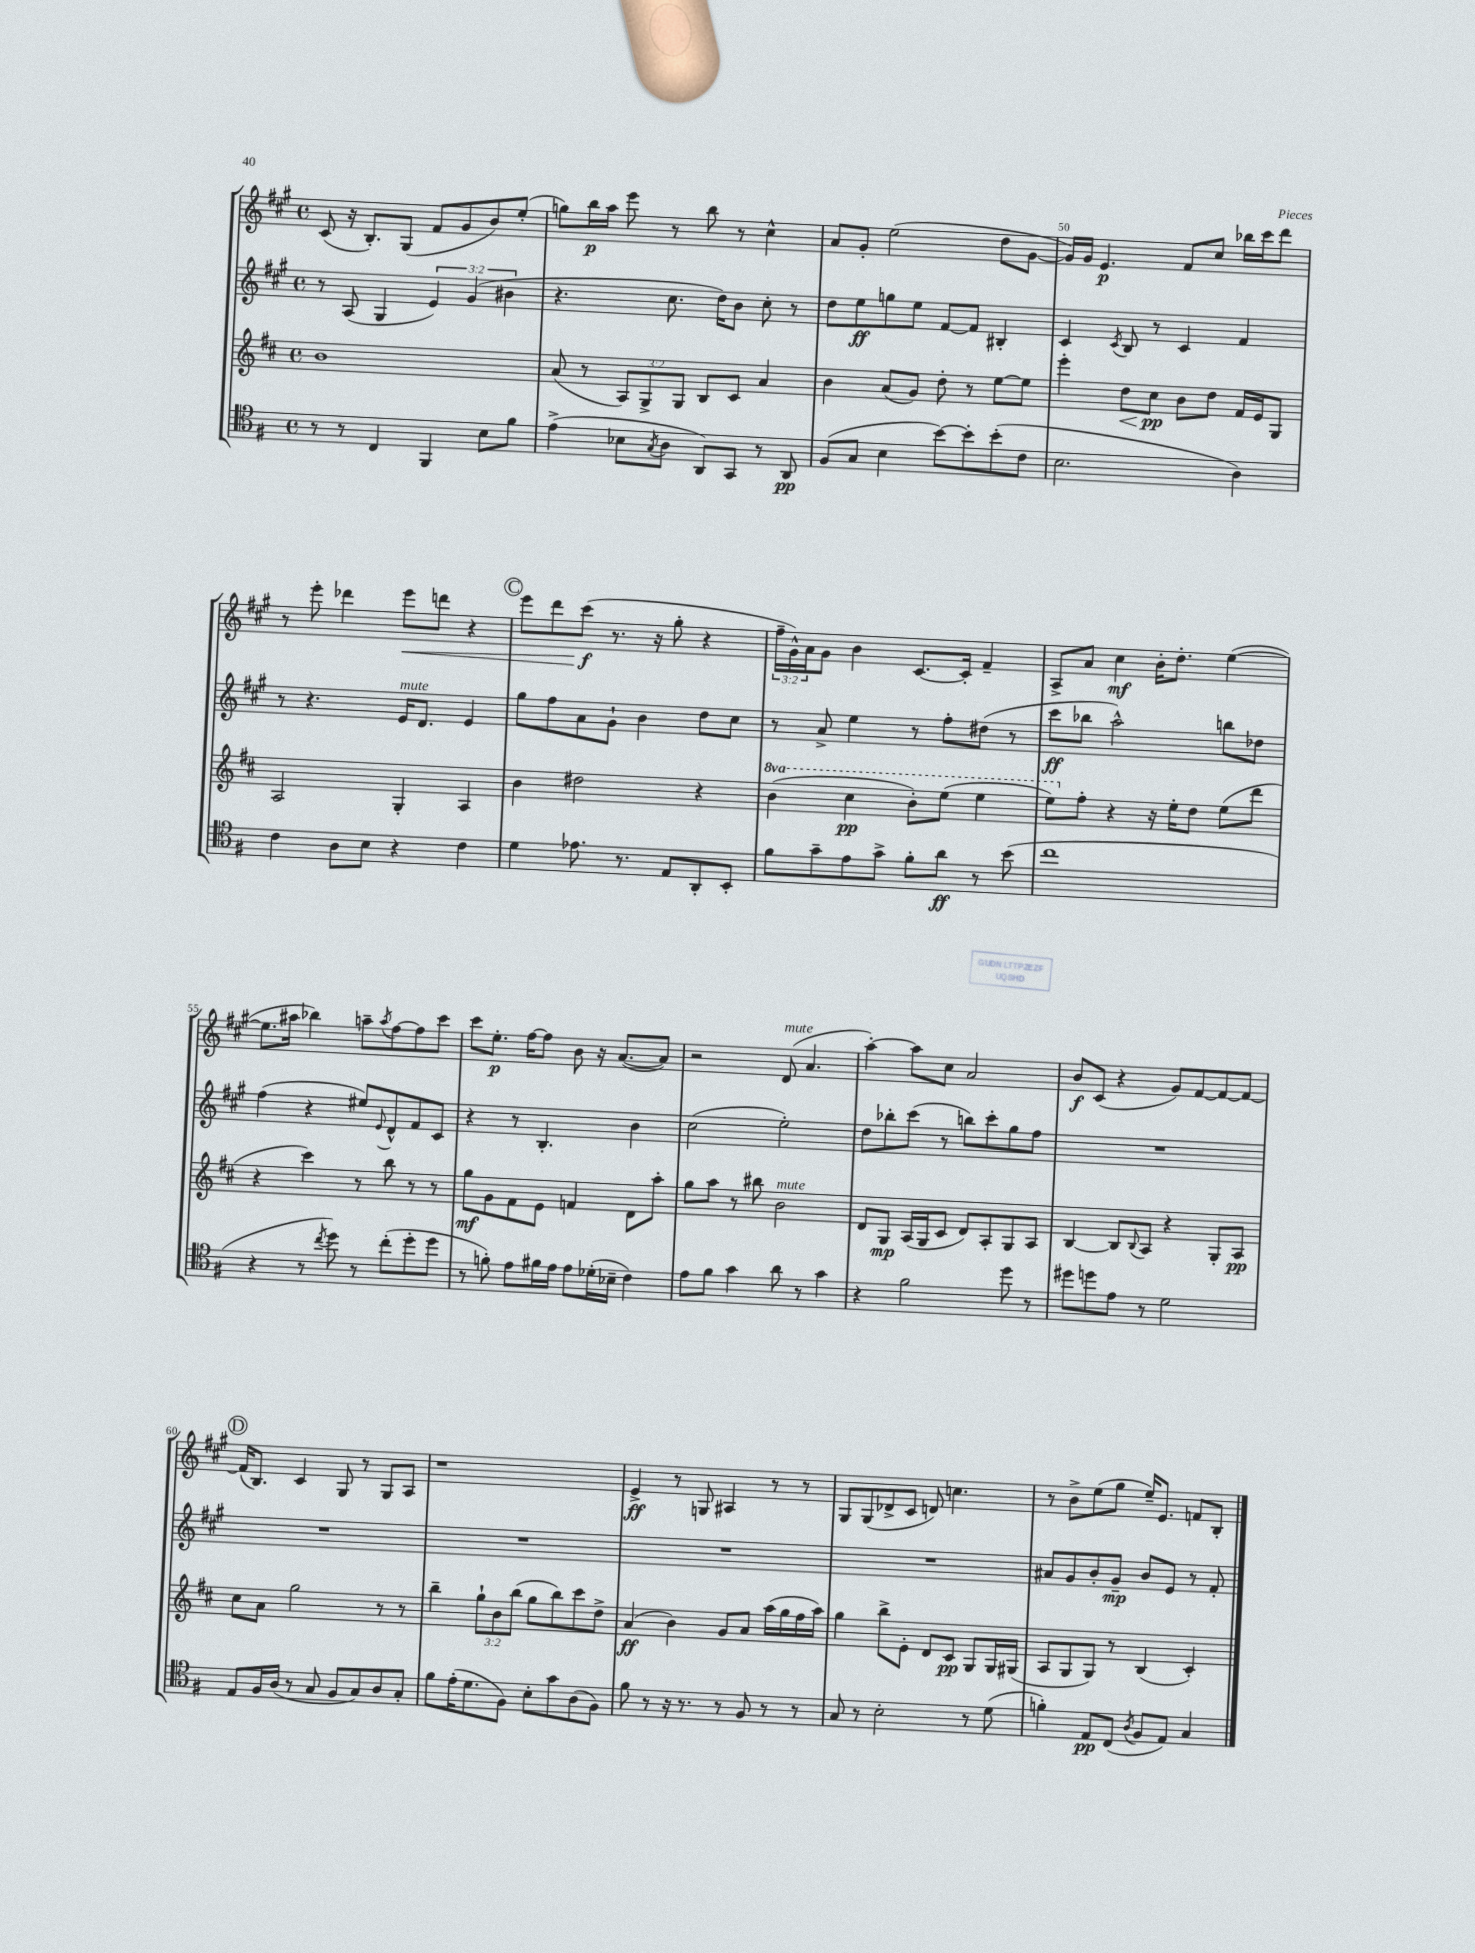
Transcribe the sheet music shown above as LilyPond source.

<<
\new StaffGroup <<
\new Staff = "s0" {
    \clef treble \key a \major \defaultTimeSignature \time 4/4 \override Staff.TupletNumber.text = #tuplet-number::calc-fraction-text
    cis'8( r16 b8.-.) gis8( fis'8 gis'8 b'8) e''8-.( |
    g''8) b''16\p a''16 e'''8 r8 b''8 r8 cis''4-^ |
    a'8 gis'8-. e''2( d''8 gis'8~ |
    gis'16) gis'16 e'4.\p fis'8 cis''8 bes''16 cis'''16 d'''8 |
    r8 e'''8-. des'''4 e'''8\< d'''8 r4 |
    \mark \markup { \circle "C" } e'''8 d'''8 cis'''8\f\!( r8. r16 gis''8-. r4 |
    \tuplet 3/2 { fis''16-- gis'16-^) a'16 } gis'8 b'4 cis'8.~ cis'16-. fis'4-- |
    a8-> a'8 cis''4\mf b'16-. d''8.-. e''4~( |
    e''8. ais''16 bes''4) a''8-- \acciaccatura { a''8 } fis''8~ fis''8 cis'''8 |
    cis'''8 e''8.-.\p fis''16~ fis''8 b'8 r16 a'8.~( a'8) |
    r2 d'8^\markup { \italic "mute" }( a'4. |
    a''4~-.) a''8 cis''8 a'2 |
    b'8\f cis'8( r4 gis'8) fis'8~ fis'8~ fis'8~ |
    \mark \markup { \circle "D" } fis'16( b8.) cis'4 gis8 r8 gis8 a8 |
    r1 |
    e'4->\ff r8 g8 ais4 r8 r8 |
    gis8 gis8( des'8-> cis'8 d'8) c''4. |
    r8 b'8-> e''8( gis''8 e''16--) e'8. f'8 b8-. \bar "|." |
}
\new Staff = "s1" {
    \clef treble \key a \major \defaultTimeSignature \time 4/4 \override Staff.TupletNumber.text = #tuplet-number::calc-fraction-text
    r8 a8( gis4 \tuplet 3/2 { e'4) gis'4( bis'4 } |
    r4. cis''8. d''16) b'8 cis''8-. r8 |
    d''8 e''8\ff g''8 e''8 fis'8~ fis'8 bis4-. |
    cis'4 \acciaccatura { cis'8 } b8 r8 cis'4 fis'4 |
    r8 r4. e'16^\markup { \italic "mute" } d'8. e'4 |
    \mark \markup { \circle "C" } gis''8 fis''8 a'8 gis'8-! b'4 d''8 cis''8 |
    r8 a'8-> e''4 r8 fis''8-. dis''8( r8 |
    cis'''8\ff bes''8 a''2-^) b''8 des''8 |
    fis''4( r4 eis''8) \appoggiatura { e'8 } d'8-^ fis'8 cis'8 |
    r4 r8 b4.-. b'4 |
    cis''2( e''2-.) |
    d''8 bes''8-. cis'''8( r8 b''8) cis'''8-. gis''8 fis''8 |
    R1 |
    \mark \markup { \circle "D" } R1 |
    R1 |
    R1 |
    R1 |
    ais'8 gis'8 b'8-. gis'8--\mp b'8 e'8 r8 fis'8-. \bar "|." |
}
\new Staff = "s2" {
    \clef treble \key d \major \defaultTimeSignature \time 4/4 \override Staff.TupletNumber.text = #tuplet-number::calc-fraction-text \set Staff.ottavationMarkups = #ottavation-simple-ordinals
    b'1 |
    a'8( r8 \tuplet 3/2 { a8) g8-> g8 } b8 cis'8 a'4 |
    b'4 a'8( g'8) d''8-. r8 e''8~ e''8 |
    e'''4-. d''8\< cis''8\pp\! b'8 d''8 fis'16 e'16 g8 |
    a2 g4-. a4 |
    \mark \markup { \circle "C" } b'4 dis''2 r4 |
    \ottava #1 b''4( cis'''4\pp b''8-.) e'''8( e'''4 |
    e'''8) \ottava #0 fis''8-. r4 r16 e''16-. d''8 e''8( d'''8 |
    r4 cis'''4) r8 b''8 r8 r8 |
    g''8\mf g'8 fis'8 e'8 f'4 d'8 a''8-. |
    g''8 a''8 r8 bis''8 b'2^\markup { \italic "mute" } |
    d'8 g8\mp a16( g16 cis'8 d'8) a8-. g8 a8 |
    b4~ b8 \appoggiatura { b8 } a8 r4 g8-. a8\pp |
    \mark \markup { \circle "D" } cis''8 a'8 g''2 r8 r8 |
    b''4-- \tuplet 3/2 { g''8-! b'8 b''8( } g''8 b''8) cis'''8 d''8-> |
    a'4\ff( b'4) g'8 a'8 a''16( g''16 fis''16 a''16) |
    g''4 b''8-> e'8-. d'8 cis'8\pp g8 g16 gis16( |
    a8 g8 g8) r8 b4( cis'4-.) \bar "|." |
}
\new Staff = "s3" {
    \clef tenor \key g \major \defaultTimeSignature \time 4/4
    r8 r8 c4 fis,4 b8 fis'8 |
    e'4->( bes8 \acciaccatura { g8 } a8 a,8) g,8 r8 a,8\pp |
    fis8( g8 b4 b'8~) b'8-. b'8-.( c'8 |
    b2. a4) |
    c'4 a8 b8 r4 c'4 |
    \mark \markup { \circle "C" } d'4 ees'8. r8. e8 a,8-. b,8-. |
    fis'8 g'8-- e'8 g'8-> fis'8-. a'8\ff r8 b'8( |
    c''1 |
    r4 r8 \acciaccatura { c''8 } d''8) r8 c''8-.( d''8-. d''8 |
    r8 f'8-.) e'8 fis'16 e'16 e'8 des'16-.( bes16-- c'4) |
    e'8 fis'8 g'4 a'8 r8 g'4 |
    r4 fis'2 d''8 r8 |
    dis''8 d''8 e'8 r8 d'2 |
    \mark \markup { \circle "D" } e8 fis16 a16( r8 g8 fis8 g8) a8 g8-. |
    fis'8 e'16-.( d'8. fis8) b8-. g'8 a8( fis8) |
    fis'8 r8 r16 r8. r8 fis8 r8 r8 |
    g8 r8 b2-. r8 d'8( |
    f'4-.) e8\pp c8( \acciaccatura { a8 } fis8 e8) g4 \bar "|." |
}
>>
>>
\layout { \context { \Score currentBarNumber = #47 \override BarNumber.break-visibility = ##(#f #t #t) barNumberVisibility = #(every-nth-bar-number-visible 5) } }
